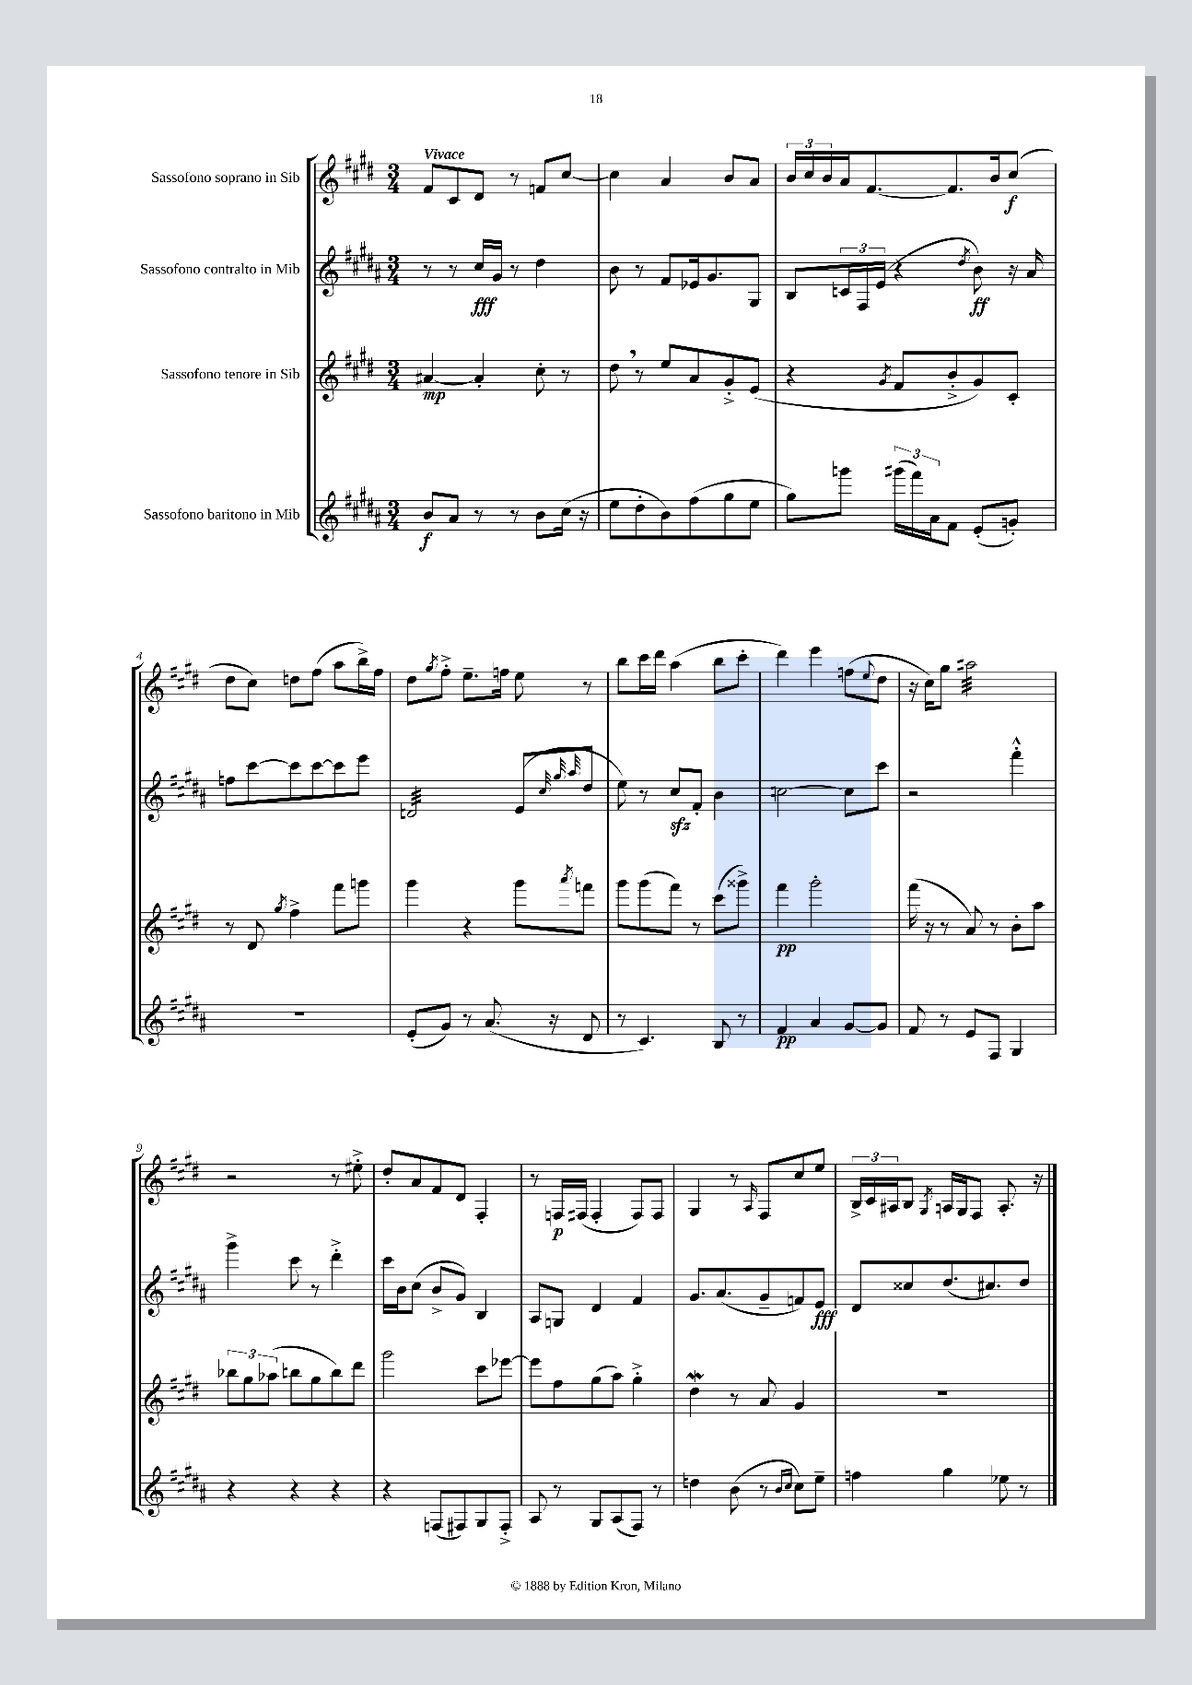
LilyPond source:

<<
\new StaffGroup <<
\new Staff = "s0" \with { instrumentName = "Sassofono soprano in Sib" } {
    \clef treble \key e \major \numericTimeSignature \time 3/4 \tempo "Vivace"
    fis'8 cis'8 dis'8 r8 f'8 cis''8~ |
    cis''4 a'4 b'8 a'8 |
    \tuplet 3/2 { b'16 cis''16 b'16 } a'16 fis'8.~ fis'8. b'16 cis''8\f( |
    dis''8 cis''8) d''8 fis''8( a''8 b''16->) fis''16 |
    dis''8 \acciaccatura { gis''8 } fis''8-.-> e''8.-- f''16 e''8 r8 |
    b''8 cis'''16 dis'''16 a''4( b''8 cis'''8-. |
    dis'''4) e'''4 f''8( \appoggiatura { e''8 } dis''8 |
    r16 cis''16) gis''8 ais''2:32 |
    r2 r8 eis''8-.-> |
    dis''8-. a'8 fis'8 dis'8 fis4-. |
    r8 f16\p fis16( fis4-. fis8) fis8 |
    gis4 r8 \grace { a16 } fis8 cis''8 e''8 |
    \tuplet 3/2 { b16-> cis'16 ais16 } b8 \acciaccatura { gis8 } a16 gis16 fis8 a8.-. r16 \bar "|." |
}
\new Staff = "s1" \with { instrumentName = "Sassofono contralto in Mib" } {
    \clef treble \key b \major \numericTimeSignature \time 3/4
    r8 r8 cis''16\fff gis'16 r8 dis''4 |
    b'8 r8 fis'8 ees'16 gis'8. gis8 |
    b8 \tuplet 3/2 { c'16 fis16 e'16( } r4 \acciaccatura { dis''8 } b'8\ff) r16 ais'16 |
    f''8 cis'''8~ cis'''8 cis'''8~ cis'''8 e'''8 |
    d'2:32 e'8( \grace { cis''32 gis''32 ais''32 } dis''8 |
    e''8) r8 cis''8\sfz fis'8-. b'4 |
    c''2~ c''8 cis'''8 |
    r2 fis'''4-.-^ |
    gis'''4-> cis'''8 r8 dis'''4-.-> |
    cis'''16 b'16 cis''8( b'8-> gis'8) b4 |
    ais8 g8 dis'4 fis'4 |
    gis'8. ais'8.( gis'8-- f'8) e'8\fff |
    dis'8 cisis''8 dis''8.( cis''8.) dis''8 \bar "|." |
}
\new Staff = "s2" \with { instrumentName = "Sassofono tenore in Sib" } {
    \clef treble \key e \major \numericTimeSignature \time 3/4
    ais'4~\mp ais'4-. cis''8-. r8 |
    dis''8 \breathe r8 e''8 a'8 gis'8-.-> e'8( |
    r4 \acciaccatura { gis'8 } fis'8 b'8-.-> gis'8) cis'8-. |
    r8 dis'8 \acciaccatura { gis''8 } fis''4-> fis'''8 g'''8 |
    gis'''4 r4 gis'''8 \acciaccatura { a'''8 } f'''8 |
    gis'''8 gis'''8( fis'''8) r8 cis'''8( gisis'''8->) |
    fis'''4\pp gis'''2-. |
    fis'''16( r16 r8 a'8) r8 b'8-. a''8 |
    \tuplet 3/2 { bes''8 gis''8 aes''8( } b''8 gis''8 b''8) dis'''8 |
    gis'''2 cis'''8 ees'''8~ |
    ees'''8 fis''8 gis''8( a''8) gis''4-.-> |
    dis''4\mordent r8 a'8 gis'4 |
    R2. \bar "|." |
}
\new Staff = "s3" \with { instrumentName = "Sassofono baritono in Mib" } {
    \clef treble \key b \major \numericTimeSignature \time 3/4
    b'8\f ais'8 r8 r8 b'8 cis''16( r16 |
    e''8 dis''8-. b'8) fis''8( gis''8 e''8 |
    gis''8) g'''8 \tuplet 3/2 { gis'''16( fis'''16) ais'16 } fis'8 e'8-.( g'8-.) |
    R2. |
    e'8-.( gis'8) r8 ais'8.( r16 dis'8 |
    r8 cis'4.) b8 r8 |
    fis'4\pp ais'4 gis'8~ gis'8 |
    fis'8 r8 e'8 fis8 gis4 |
    r4 r4 r4 |
    r4 f8( fis8) gis8 fis8-.-> |
    ais8 r8 gis8 ais8( fis8) r8 |
    d''4 b'8( r8 \grace { b'16 cis''16 } cis''8) e''8-- |
    f''4 gis''4 ees''8 r8 \bar "|." |
}
>>
>>
